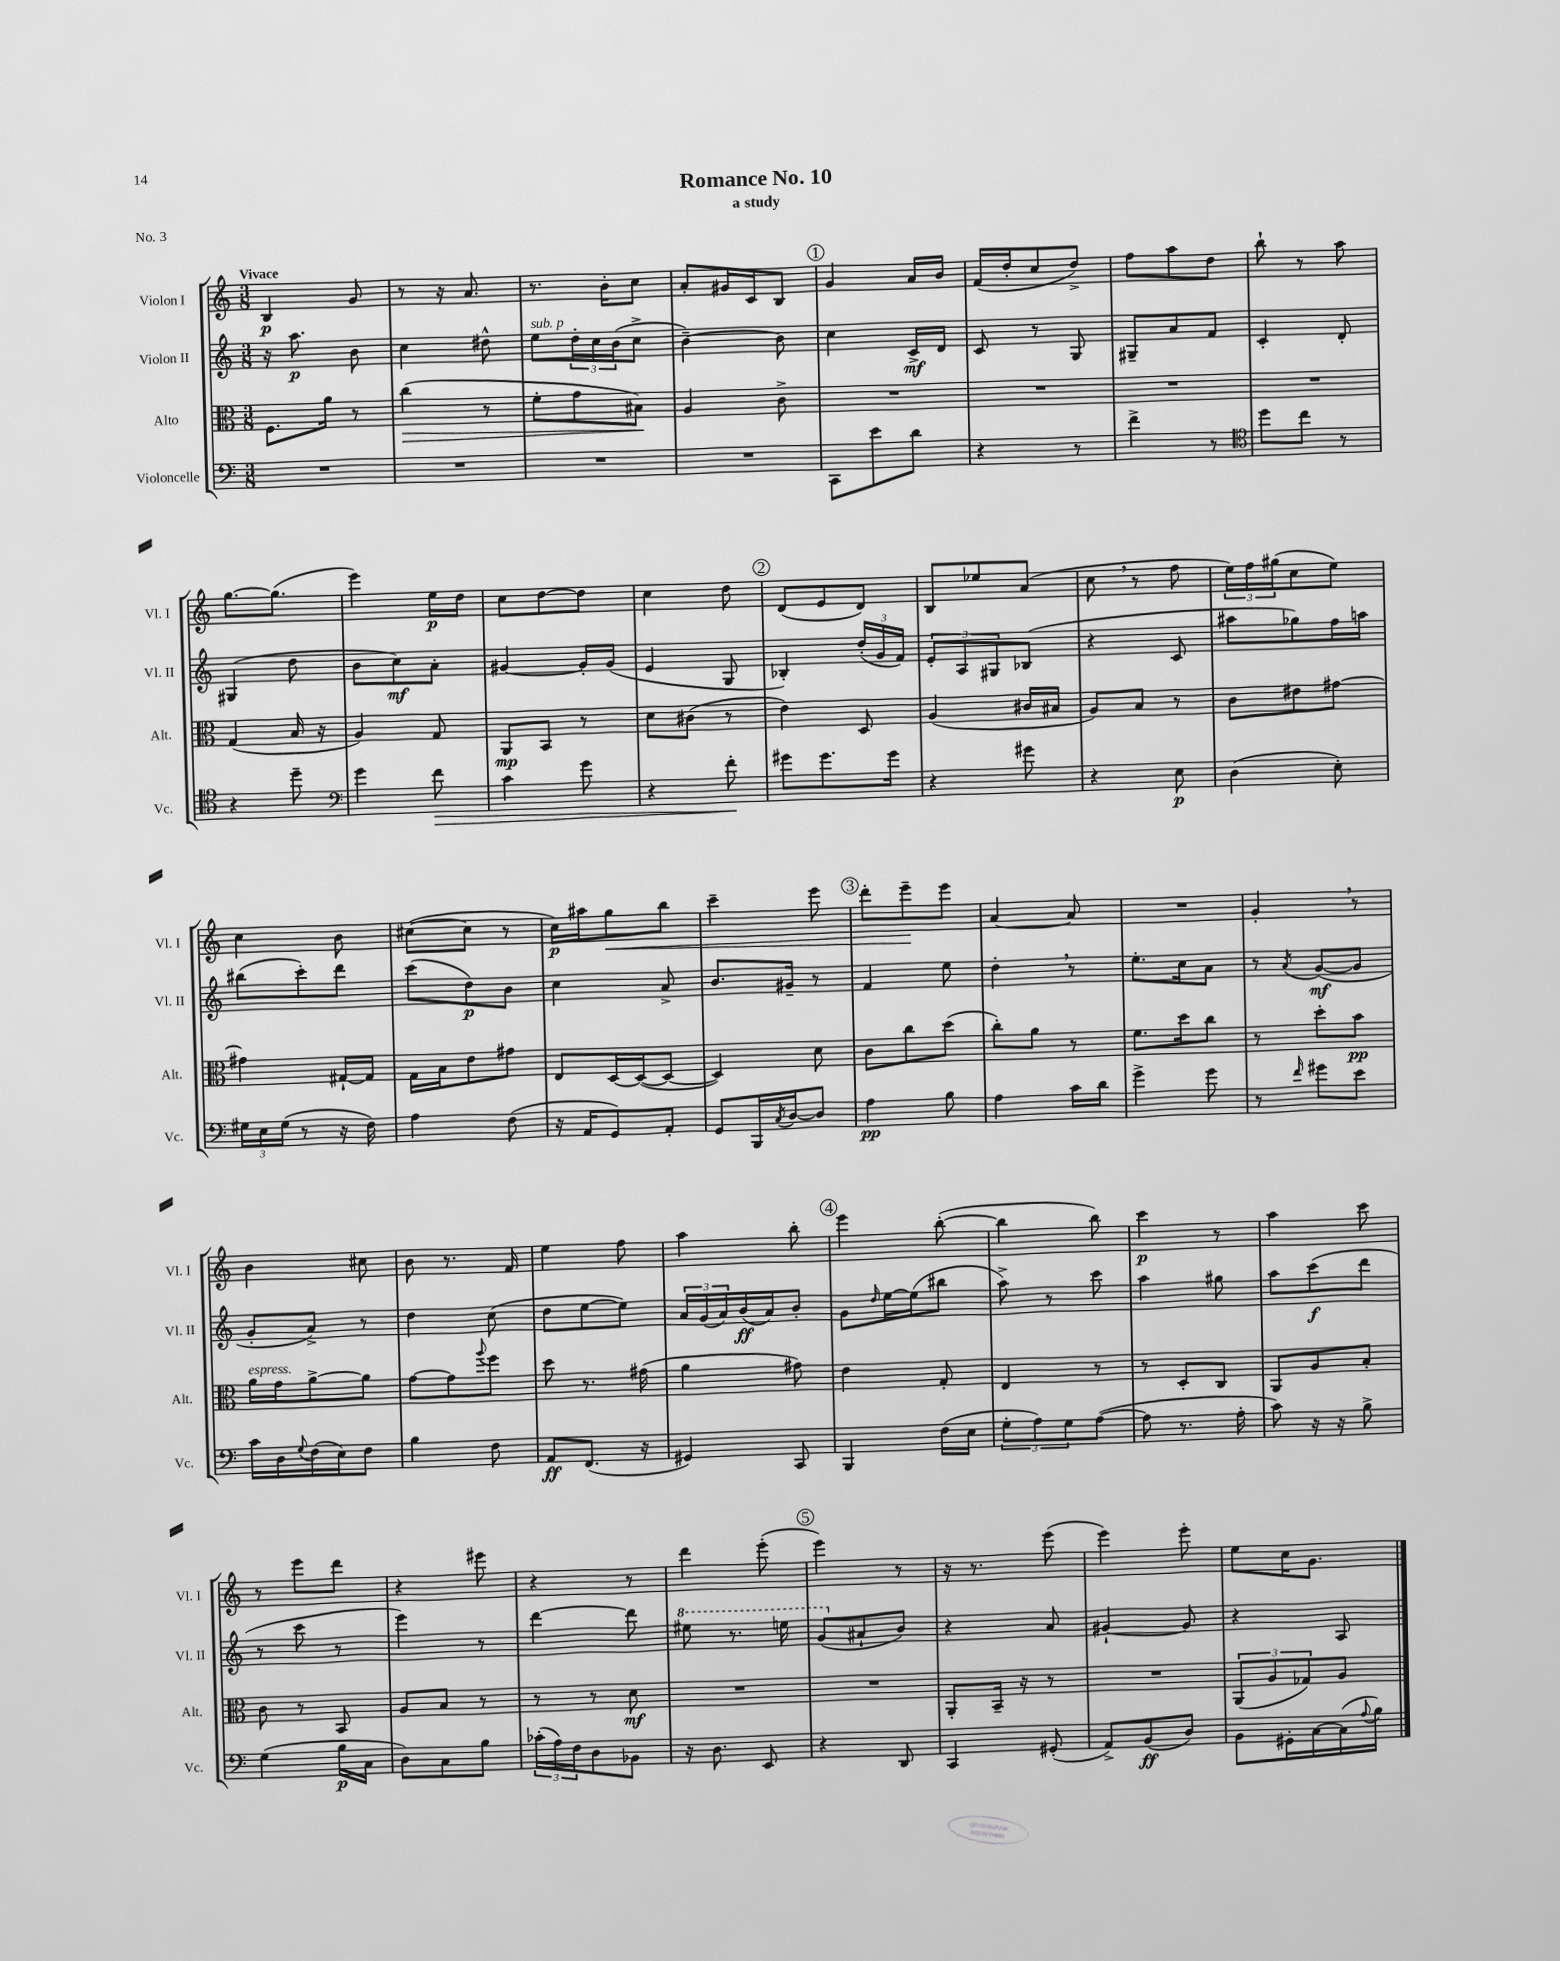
\header { title = "Romance No. 10" subtitle = "a study" piece = "No. 3" }
<<
\new StaffGroup <<
\new Staff = "s0" \with { instrumentName = "Violon I" shortInstrumentName = "Vl. I" } {
    \clef treble \key c \major \numericTimeSignature \time 3/8 \tempo "Vivace"
    b4\p g'8 |
    r8 r16 a'8. |
    r8. b'16-. c''8 |
    a'8-. gis'16 c'16 b8 |
    \mark \markup { \circle "1" } g'4 a'16 b'16 |
    f'16( d''16-. c''8 d''8->) |
    f''8 a''8 d''8 |
    b''8-! r8 a''8 |
    g''8.~ g''8.( |
    e'''4) e''16\p d''16 |
    c''8 d''8~ d''8 |
    c''4 d''8 |
    \mark \markup { \circle "2" } d'8( e'8 d'8) |
    b8 ees''8 a'8( |
    c''8 \breathe r8 f''8 |
    \tuplet 3/2 { e''16) f''16 gis''16( } c''8 e''8) |
    c''4 b'8 |
    cis''8~( cis''8 r8 |
    c''16\p) ais''16 g''8\< b''8 |
    c'''4-- e'''8 |
    \mark \markup { \circle "3" } d'''8-. e'''8--\! e'''8 |
    a'4~ a'8 |
    R4. |
    g'4-. \breathe r8 |
    b'4 cis''8 |
    b'8 r8. f'16 |
    e''4 f''8 |
    a''4 b''8-. |
    \mark \markup { \circle "4" } e'''4 b''8~-.( |
    b''4 b''8) |
    c'''4\p r8 |
    a''4 c'''8 |
    r8 e'''8 d'''8 |
    r4 eis'''8 |
    r4 r8 |
    d'''4 e'''8-.( |
    \mark \markup { \circle "5" } e'''4) r8 |
    r16 r8. e'''8( |
    e'''4) e'''8-. |
    e''8 c''16 g'8. \bar "|." |
}
\new Staff = "s1" \with { instrumentName = "Violon II" shortInstrumentName = "Vl. II" } {
    \clef treble \key c \major \numericTimeSignature \time 3/8
    r16 a''8.\p b'8 |
    c''4 dis''8-^ |
    e''8^\markup { \italic "sub. p" } \tuplet 3/2 { d''16-. c''16 b'16( } c''8-> |
    b'4~--) b'8 |
    \mark \markup { \circle "1" } c''4 c'16->\mf d'16 |
    c'8 r8 g8 |
    gis8-- a'8 f'8 |
    c'4-. d'8-. |
    gis4( d''8 |
    b'8 c''8\mf) a'8-. |
    gis'4~ gis'16-. gis'16( |
    e'4 g8 |
    \mark \markup { \circle "2" } bes4-.) \tuplet 3/2 { d''16-.( g'16 f'16) } |
    \tuplet 3/2 { e'8-. a8 gis8 } bes8( |
    r4 c'8 |
    ais''8 ges''8) f''16 a''16 |
    bis''8( c'''8-.) d'''8 |
    c'''8( d''8\p) b'8 |
    c''4 a'8-> |
    b'8. gis'16-- r8 |
    \mark \markup { \circle "3" } f'4 e''8 |
    d''4-. \breathe r8 |
    e''8.-. c''16 a'8 |
    r8 \acciaccatura { a'8 } g'8~\mf( g'8 |
    g'8-. a'8->) r8 |
    d''4 c''8( |
    d''8 e''8~ e''8) |
    \tuplet 3/2 { a'16 g'16( a'16) } b'16\ff( a'16) b'8-. |
    \mark \markup { \circle "4" } g'8 \grace { d''16 } e''16~ e''16( bis''8 |
    a''8->) r8 c'''8 |
    a''4 gis''8 |
    a''8 c'''8\f( d'''8 |
    r8 c'''8 r8 |
    e'''4) r8 |
    d'''4~ d'''8 |
    \ottava #1 eis'''8 r8. e'''16 |
    \mark \markup { \circle "5" } g''8( \ottava #0 ais'8-! b'8) |
    r4 a'8 |
    gis'4~-! gis'8 |
    r4 a8 \bar "|." |
}
\new Staff = "s2" \with { instrumentName = "Alto" shortInstrumentName = "Alt." } {
    \clef alto \key c \major \numericTimeSignature \time 3/8
    f8. a'16 r8 |
    c''4\>( r8 |
    f'8-. g'8 bis8\!) |
    a4 c'8-> |
    \mark \markup { \circle "1" } R4. |
    R4. |
    R4. |
    R4. |
    g4( b16 r16 |
    a4) g8 |
    a,8\mp b,8 r8 |
    d'8 cis'8( r8 |
    \mark \markup { \circle "2" } e'4) d8 |
    a4( cis'16 bis16 |
    a8) b8 r8 |
    c'8 eis'8 gis'8~ |
    gis'4 gis16~-! gis16 |
    g16 b16 e'8 gis'8 |
    e8 d16~ d16~( d8~ |
    d4) d'8 |
    \mark \markup { \circle "3" } c'8 c''8 d''8( |
    c''8-.) a'8 r8 |
    f'8. d''16 c''8 |
    r8 d''8-. b'8\pp |
    a'16^\markup { \italic "espress." } g'16 a'8~-> a'8 |
    g'8~ g'8 \appoggiatura { a''8 } f''8 |
    d''8 r8. gis'16( |
    a'4 gis'8) |
    \mark \markup { \circle "4" } e'4 g8-. |
    e4 r8 |
    r8 d8-. c8 |
    a,8 a8 b8-. |
    c'8 r8 b,8 |
    a8 b8 r8 |
    r8 r8 d'8\mf |
    R4. |
    \mark \markup { \circle "5" } R4. |
    a,8-. b,16-- r16 r8 |
    R4. |
    \tuplet 3/2 { a,8( a8 ges8) } a8 \bar "|." |
}
\new Staff = "s3" \with { instrumentName = "Violoncelle" shortInstrumentName = "Vc." } {
    \clef bass \key c \major \numericTimeSignature \time 3/8
    R4. |
    R4. |
    R4. |
    R4. |
    \mark \markup { \circle "1" } c,8 e'8 d'8 |
    r4 r8 |
    f'4-> r8 |
    \clef tenor d''8 c''8 r8 |
    r4 d''8-- |
    \clef bass g'4 f'8\> |
    c'4 g'8 |
    r4 f'8-.\! |
    \mark \markup { \circle "2" } gis'8 gis'8. gis'16 |
    r4 gis'8 |
    r4 e8\p |
    d4( e8-.) |
    \tuplet 3/2 { gis16 e16 gis16( } r8 r16 f16) |
    a4 f8( |
    r16 a,16 g,8) a,8-. |
    g,8 b,,16 \acciaccatura { c8 } d16~ d8 |
    \mark \markup { \circle "3" } a4\pp b8 |
    a4 c'16 d'16 |
    g'4-> g'8 |
    r8 \grace { f'16 } gis'8 e'8 |
    c'16 d16 \appoggiatura { g8 } f16( e16) f8 |
    b4 f8 |
    a,8\ff f,8.( r16 |
    gis,4) c,8 |
    \mark \markup { \circle "4" } b,,4 f16( e16 |
    \tuplet 3/2 { g8-. a8) g8 } a8~( |
    a8 r8. a16-. |
    c'8) r16 r16 b8-> |
    g4( b16\p c16 |
    d8) c8 b8 |
    \tuplet 3/2 { ces'16-.( a16) f16 } d8 bes,8 |
    r16 d8. e,8 |
    \mark \markup { \circle "5" } r4 d,8 |
    c,4 gis,8-.( |
    a,8->) b,8\ff( d8) |
    b,8 gis,16-. c16~ c16( \appoggiatura { a8 } b16) \bar "|." |
}
>>
>>
\layout { \context { \Score \remove "Bar_number_engraver" } }
